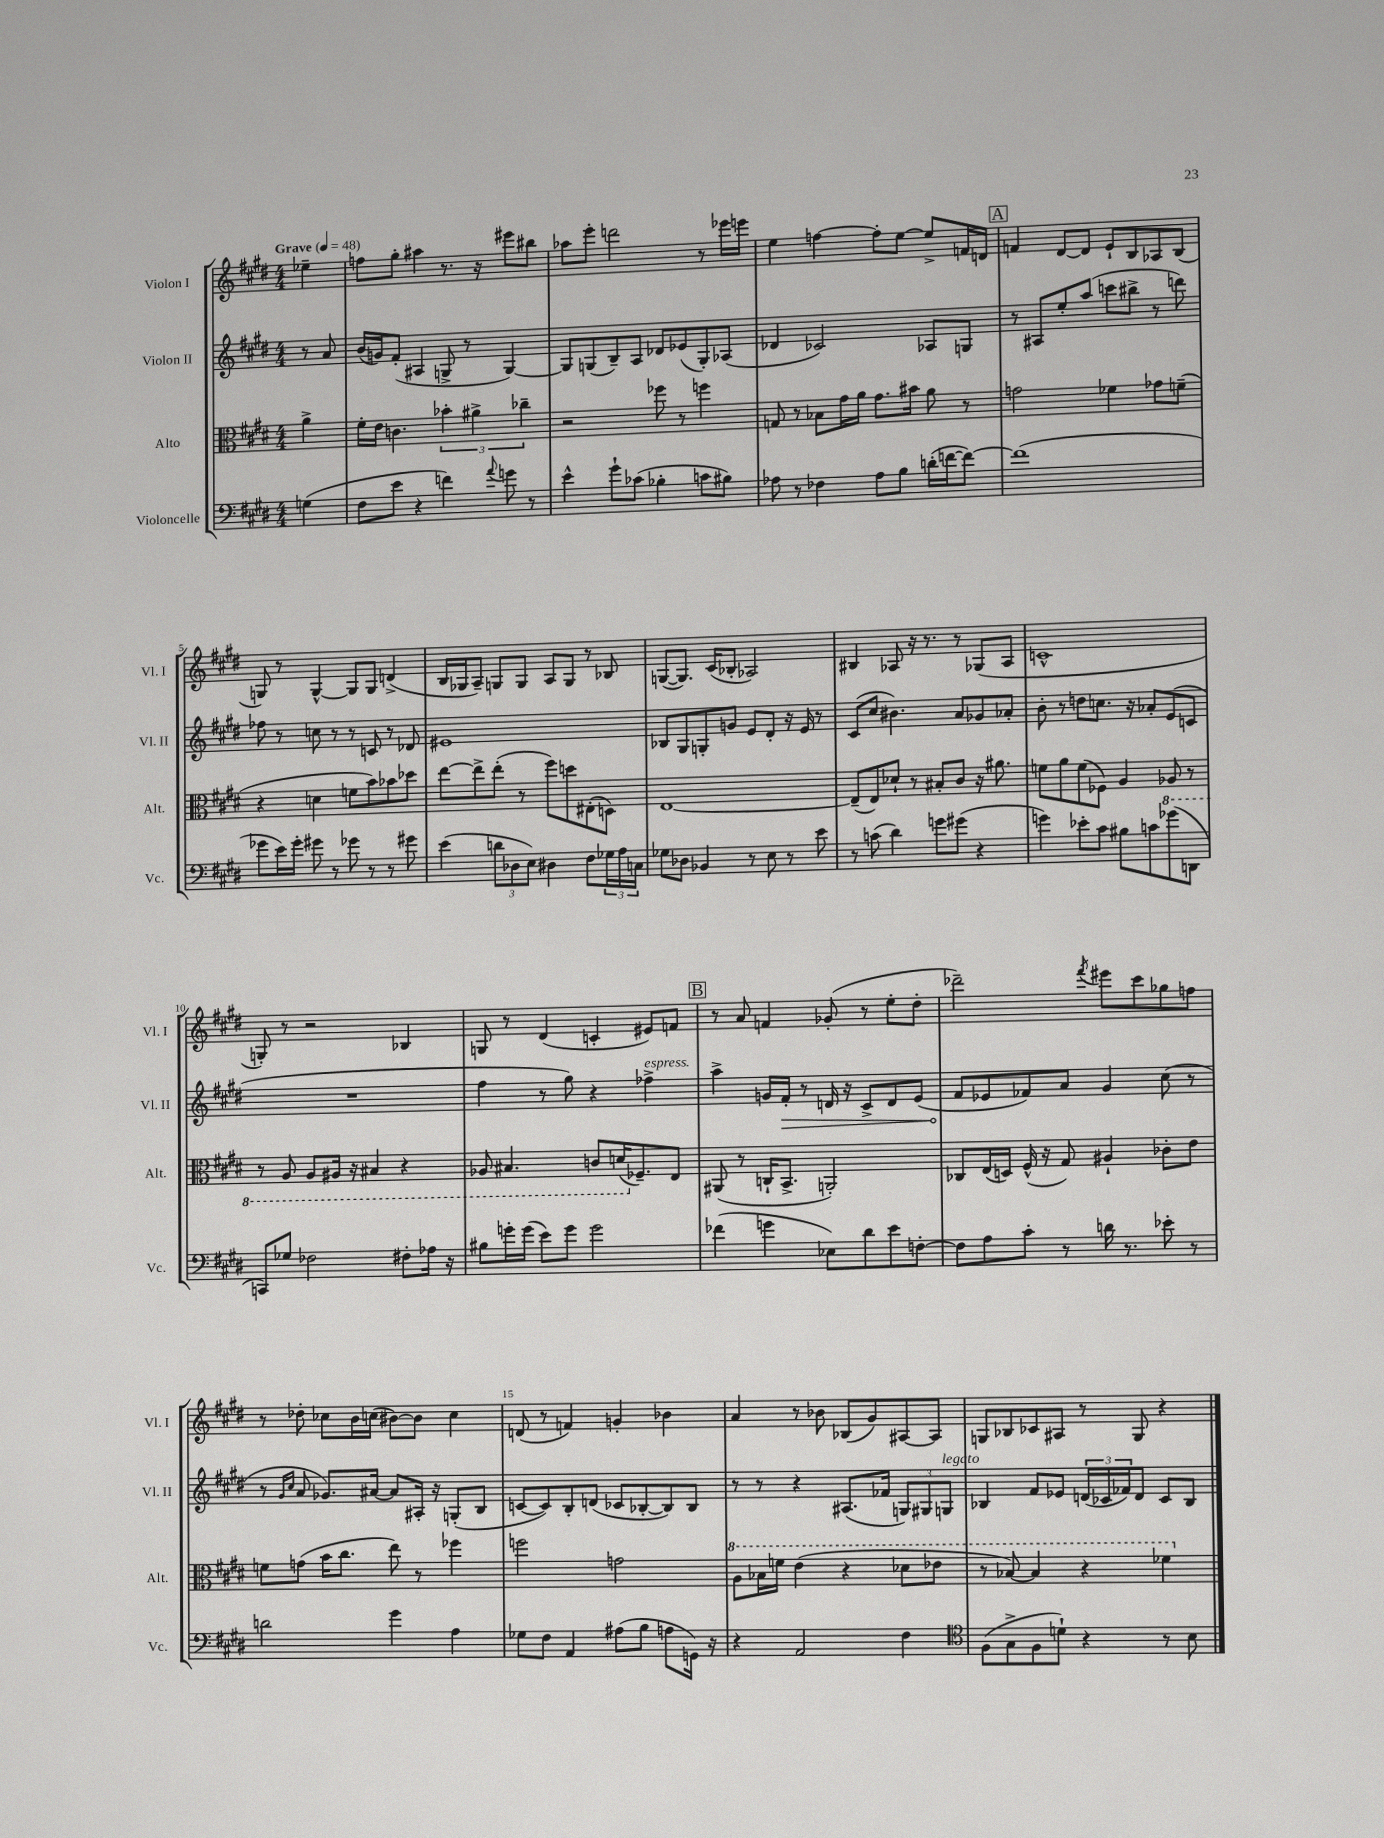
<<
\new StaffGroup <<
\new Staff = "s0" \with { instrumentName = "Violon I" shortInstrumentName = "Vl. I" } {
    \clef treble \key e \major \numericTimeSignature \time 4/4 \partial 4 \tempo "Grave" 4 = 48
    ees''4-- |
    f''8 gis''8-. ais''4 r8. r16 eis'''8 bis''8 |
    aes''8 e'''8-. d'''2 r8 ees'''16 e'''16 |
    e''4 f''4~ f''8-. e''8~ e''8-> f'16 d'16 |
    \mark \markup { \box "A" } f'4 dis'8~ dis'8 e'8-! b8 aes8 b8( |
    g8) r8 g4~-^ g8 g8 d'4->( |
    b16 ges16 a8--) g8 g8 a8 g8 r8 bes8 |
    g8~( g8.) cis'16( bes8-. aes2) |
    bis4 aes8 r16 r8. r8 ges8( aes8 |
    c'1-^ |
    g8-.) r8 r2 bes4 |
    g8 r8 dis'4( c'4-. eis'8) f'8 |
    \mark \markup { \box "B" } r8 a'8 f'4 ges'8-.( r8 e''8-. dis''8-. |
    des'''2--) \acciaccatura { fis'''8 } eis'''8 cis'''8 ges''8 f''8 |
    r8 des''8-. ces''8 b'16 c''16( bis'8~) bis'8 c''4 |
    d'8( r8 f'4) g'4-. bes'4 |
    a'4 r8 bes'8 bes8( gis'8) ais8~ ais8 |
    g8 bes8 ces'8 ais8 r8 g8 r4 \bar "|." |
}
\new Staff = "s1" \with { instrumentName = "Violon II" shortInstrumentName = "Vl. II" } {
    \clef treble \key e \major \numericTimeSignature \time 4/4 \partial 4
    r8 a'8 |
    b'16( g'16) fis'8-.( ais4 g8-> r8 g4~) |
    g8 g8( b8--) a8 des'8 ees'8( g8-.) aes8( |
    des'4 ces'2) aes8 g8 |
    \mark \markup { \box "A" } r8 ais8 e''8-. a''8( c'''8 bis''8-> r8 d'''8) |
    fes''8 r8 c''8 r8 r8 c'8 r8 des'8 |
    eis'1 |
    bes8 gis8 g8-. g'8 e'8 dis'8-. r16 e'16 r8 |
    cis'8( cis''8 bis'4.) a'8 ges'8 aes'8-. |
    b'8-. r8 d''8 c''8. r16 aes'8-. e'8( c'8 |
    R1 |
    fis''4 r8 gis''8) r4 fes''4->^\markup { \italic "espress." } |
    \mark \markup { \box "B" } a''4-> g'16 \once \override Hairpin.circled-tip = ##t fis'16-.\> r8 d'16 r16 cis'8-> d'8 e'8( |
    fis'8\! ees'8 fes'8) a'8 gis'4 cis''8( r8 |
    r8 \grace { gis'16 cis''16 } a'8 ges'8.) ais'16~ ais'8 ais16-. r16 g8-.( b8 |
    c'8~ c'8) b8-. d'8( ces'8 bes8~-. bes8) bes8 |
    r8 r8 r4 ais8.( fes'16 \tuplet 3/2 { g8) gis8 g8^\markup { \italic "legato" } } |
    bes4 fis'8 ees'8 \tuplet 3/2 { d'16( ces'16 fes'16) } d'8 ces'8 bes8 \bar "|." |
}
\new Staff = "s2" \with { instrumentName = "Alto" shortInstrumentName = "Alt." } {
    \clef alto \key e \major \numericTimeSignature \time 4/4 \partial 4
    a'4-> |
    fis'16-. e'16 c'4. \tuplet 3/2 { bes'4-. ais'4-> ces''4-- } |
    r2 fes''8 r8 f''4 |
    g8 r8 bes8 gis'16 a'16 gis'8. bis'16 a'8 r8 |
    \mark \markup { \box "A" } g'2 fes'4 ges'8 f'8--( |
    r4 d'4 f'8 b'8) bes'8 des''8 |
    e''8~ e''8-> e''8-.( r8 fis''8) d''8 eis8-.( d8) |
    e1~ |
    e8--( e8) des'8-! r8 bis8-. cis'8 r16 ais'8. |
    f'8 a'8 f'8( fes8) a4 \ottava #-1 aes,8 r8 |
    r8 a,8 a,8 ais,16 r16 bis,4 r4 |
    aes,8 bis,4. c8 d16( \ottava #0 fes8.--) e8 |
    \mark \markup { \box "B" } ais,8( r8 c16-! b,8.-> a,2-.) |
    ces8 e16( d16) fis16-^( r16 gis8) ais4-! ces'8-. e'8 |
    f'8 g'8( b'16 cis''8. e''8) r8 fes''4 |
    f''2 g'2 |
    \ottava #1 a'8 bes'16 f''16 e''4( r4 des''8 ees''8 |
    r8 bes'8~) bes'4 r4 fes''4 \ottava #0 \bar "|." |
}
\new Staff = "s3" \with { instrumentName = "Violoncelle" shortInstrumentName = "Vc." } {
    \clef bass \key e \major \numericTimeSignature \time 4/4 \partial 4
    g4( |
    fis8 e'8 r4 f'4) \appoggiatura { a'8 } g'8 r8 |
    e'4-^ gis'8-! ces'8( bes4-. c'8 bis8) |
    aes8 r8 fes4 aes8 b8 d'16-.( f'16~ f'8~) |
    \mark \markup { \box "A" } f'1( |
    ges'8 e'16) ges'16-. gis'8 r8 ges'8 r8 r8 gis'8 |
    e'4( \tuplet 3/2 { d'8 des8 e8) } dis4 fis8 \tuplet 3/2 { ges16 a16 c16 } |
    ges8 des8 bes,4 r8 e8 r8 e'8 |
    r8 c'8( dis'4) g'8 gis'8( r4 |
    g'4) ees'8-. cis'8 bis8 c'8 ges'8( d,8 |
    c,8) ges8 fes2 fis8-. aes16 r16 |
    bis8 g'16-. g'16( e'8) g'8 g'2 |
    \mark \markup { \box "B" } fes'4( g'4 ees8) dis'8 e'8 f8~-. |
    f8 a8 cis'8-. r8 d'16 r8. ees'8-. r8 |
    d'2 gis'4 a4 |
    ges8 fis8 a,4 ais8( b8 a8 g,16) r16 |
    r4 a,2 fis4 |
    \clef tenor fis8( gis8-> fis8 d'8-!) r4 r8 b8 \bar "|." |
}
>>
>>
\layout { \context { \Score \override BarNumber.break-visibility = ##(#f #t #t) barNumberVisibility = #(every-nth-bar-number-visible 5) } }
